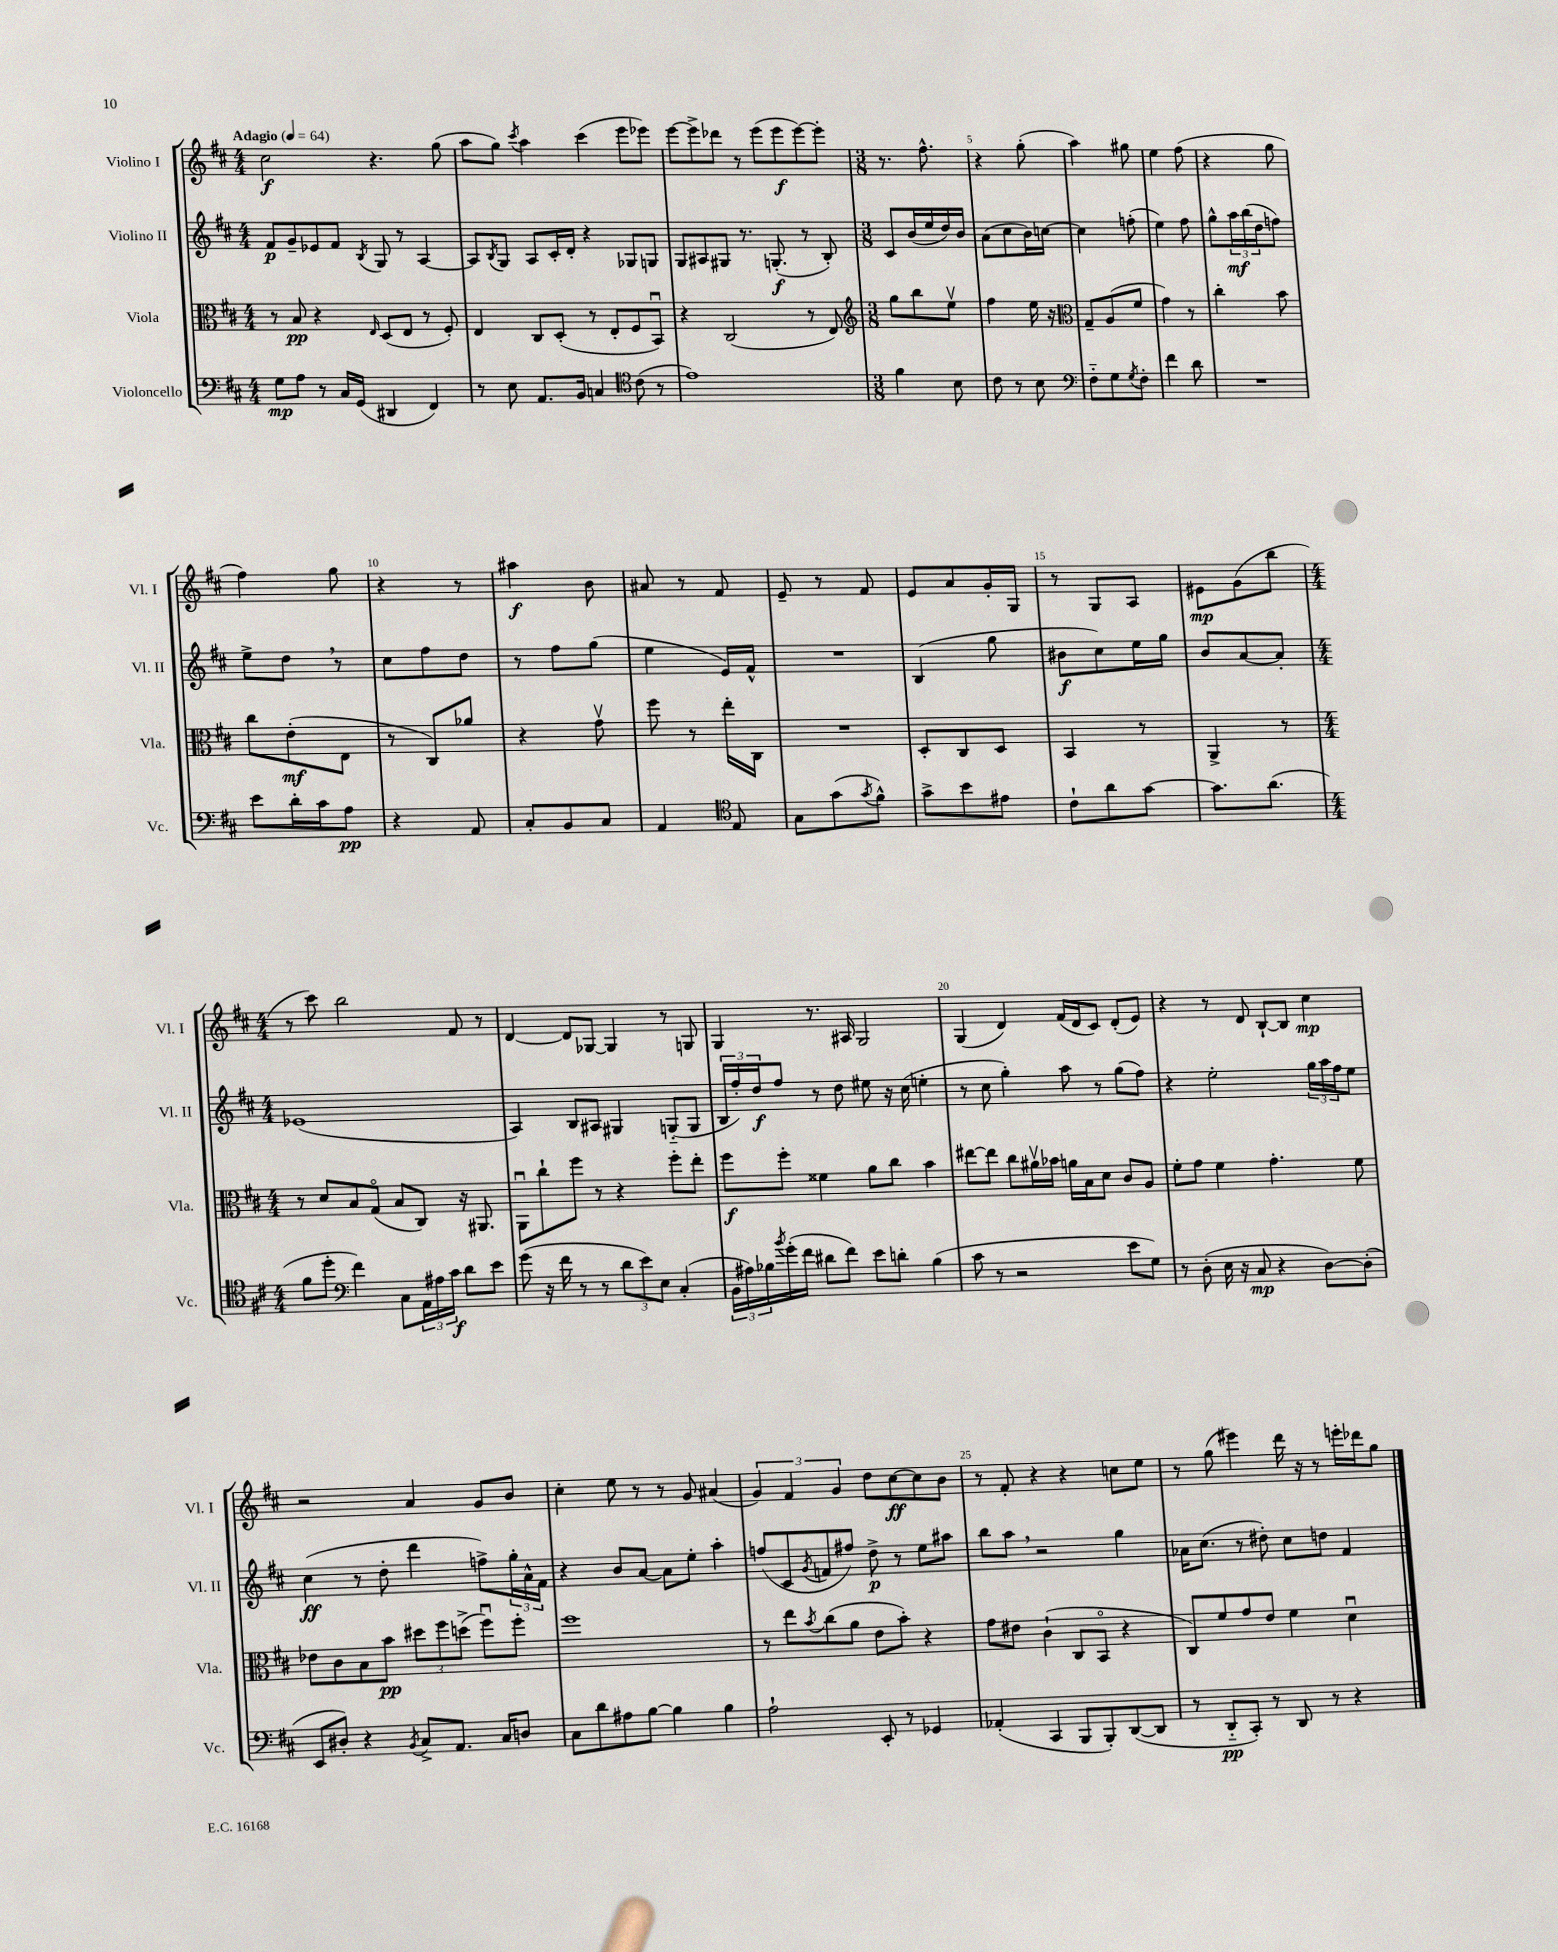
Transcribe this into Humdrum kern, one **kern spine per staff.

**kern	**kern	**kern	**kern
*staff4	*staff3	*staff2	*staff1
*clefF4	*clefC3	*clefG2	*clefG2
*k[f#c#]	*k[f#c#]	*k[f#c#]	*k[f#c#]
*M4/4	*M4/4	*M4/4	*M4/4
*MM64	*MM64	*MM64	*MM64
8G\L	8r	8f#/L	2cc#\
8A\J	8B/	8g~/	.
8r	4r	8e-/	.
16C#/LL	.	8f#/J	.
(16GG/JJ	.	.	.
.	16qqE/	8qB/	.
4DD#/	(8D/L	8G/	4.r
.	8E/J	8r	.
4FF#/)	8r	[4A/	.
.	8F#'/)	.	(8gg\
=	=	=	=
8r	4E/	8A/]L	8aa\L
.	.	8qB/	.
8E\	.	8G/J	8gg\J)
.	.	.	8qccc#/
8.AA/L	8C#/L	8A/L	4aa\
.	(8D'/J	16c#'/L	.
16BB/Jk	.	16d'/JJ	.
4C/	8r	4r	(4ccc#\
.	8E'/L	.	.
*clefC4	*	*	*
(8c#\	8F#/	8G-/L	8eee\L
8r	8BBu/J)	8G/J	8eee-\J)
=	=	=	=
1e)	4r	8G/L	[8eee\L
.	.	8A#/	8eee^\]
.	(2C#/	8G#/J	8ddd-\J
.	.	8.r	8r
.	.	.	(8eee\L
.	.	(8.G'/	.
.	.	.	8eee\
.	8r	8r	[8eee\)
.	8E/)	8B'/)	8eee'\]J
=	=	=	=
*	*clefG2	*	*
*M3/8	*M3/8	*M3/8	*M3/8
4f#\	8gg\L	8c#/L	8.r
.	8bb\	(16b/L	.
.	.	16ee/	8.ff#^^\
8B\	8eev\J	16dd/)	.
.	.	16b/JJ	.
=	=	=	=
8c#\	4ff#\	(8a\L	4r
8r	.	8cc#\	.
8B\	16ee\	16b\L)	(8gg'\
.	16r	[16cc\JJ	.
=	=	=	=
*clefF4	*clefC3	*	*
8F#'~\L	8G~/L	4cc\]	4aa\)
8G\	(8A/	.	.
8qG/	.	.	.
8F#'\J	8f#/J	(8ff'\	8gg#\
=	=	=	=
4f#\	4g\)	4ee\)	4ee\
8d\	8r	8ff#\	(8ff#\
=	=	=	=
4.r	4cc#'\	8gg^^\L	4r
.	.	24aa\L	.
.	.	(24bb\	.
.	.	24dd\J	.
.	8b\	8ff\J)	8gg\
=	=	=	=
8e\L	8cc#\L	8ee^\L	4ff#\)
16d'\L	(8e'\	8dd\J	.
16c#\J	.	.	.
8A\J	8E\J	8r	8gg\
=	=	=	=
4r	8r	8cc#\L	4r
.	8C#/L)	8ff#\	.
8AA/	8a-/J	8dd\J	8r
=	=	=	=
8C#'/L	4r	8r	4aa#\
8BB/	.	8ff#\L	.
8C#/J	8gv\	(8gg\J	8b\
=	=	=	=
4AA/	8ff#\	4ee\	8a#/
.	8r	.	8r
*clefC4	*	*	*
8E/	16ee'\LL	16e/LL)	8f#/
.	16C#\JJ	16f#^^/JJ	.
=	=	=	=
8G\L	4.r	4.r	8e~/
(8g\	.	.	8r
8qg/	.	.	.
8f#^^\J)	.	.	8f#/
=	=	=	=
8g^\L	8D'/L	(4B/	8e/L
8b\	8C#/	.	8a/
8e#\J	8D/J	8gg\	16g'/L
.	.	.	16G/JJ
=	=	=	=
8c#`\L	4BB/	8b#\L	8r
8a\	.	8cc#\)	8G/L
[8g\J	8r	16ee\L	8A/J
.	.	16gg\JJ	.
=	=	=	=
8.g\]L	4AA^/	8b/L	8e#\L
.	.	[8a/	(8g\
(8.a\J	.	.	.
.	8r	8a'/]J	8bb\J
=	=	=	=
*M4/4	*M4/4	*M4/4	*M4/4
8f#\L	8r	(1e-	8r
8dd'\J	8d/L	.	8ccc#\)
*clefF4	*	*	*
4f#\)	8B/	.	2bb\
.	(8Go/J	.	.
8C#\L	8B/L	.	.
24AA\L	8C#/J)	.	.
24A#\	.	.	.
24c#\JJ	.	.	.
8d\L	16r	.	8f#/
.	8.AA#/	.	.
8e\J	.	.	8r
=	=	=	=
(8g\	8AAu\L	4A/)	[4d/
16r	8cc#`\	.	.
16f#\	.	.	.
8r	8ff#\J	8B/L	8d/]L
8r	8r	8A#/J	[8G-/J
12d\L	4r	4G#/	4G-/]
12e\)	.	.	.
12E\J	.	.	.
(4C#'/	8ff#'\L	(8G'~/L	8r
.	8ee'\J	8G/J	8G/
=	=	=	=
24BB\LL	8ff#\L	24B/LL	4G/
24A#\)	.	24ff#'/)	.
24B-\	.	24dd/J	.
8qb/	.	.	.
(16g'\	8ff#'\J	8ff#/J	.
16f#\JJ	.	.	.
8d#\L	4f##\	8r	8.r
8f#\J)	.	8dd\	.
.	.	.	16A#/
8e\L	8a\L	8ee#\	2G/
8d'\J	8cc#\J	16r	.
.	.	(16cc#\	.
(4B-\	4b\	4ee'\	.
=	=	=	=
8c#\	[8ee#\L	8r	(4G/
8r	8ee#\]J	8cc#\	.
2r	8cc#\L	4gg'\)	4d/)
.	16a#v\L	.	.
.	16b-\JJ	.	.
.	16a\LL	8aa\	(16f#/LL
.	16B\J	.	16d/J
.	8d\J	8r	8c#/J)
8e\L	8c#/L	(8gg\L	(8d'/L
8G\J)	8A/J	8ff#\J)	8e/J)
=	=	=	=
8r	8f#'\L	4r	4r
(8D'\	8g\J	.	.
16E\	4f#\	2ee'\	8r
16r	.	.	.
8C#/	.	.	8d/
4r	4.g'\	.	[8B`/L
.	.	.	8B/]J
[8D\L)	.	24gg\LL	4cc#\
.	.	24aa\	.
.	.	24ff#\J	.
(8D'\]J	8f#\	8ee\J	.
=	=	=	=
8EE/L	8e-\L	(4cc#\	2r
8D#'/J)	8c#\	.	.
4r	8B\	8r	.
.	8b\J	8dd'\	.
8qBB/	.	.	.
8C#^/L	12dd#\L	4ddd\	4a/
.	12ff#\	.	.
8.AA/J	.	.	.
.	(12dd^\J	.	.
.	8ff#u\L)	8ff^\L)	8g/L
16C#/LK	.	.	.
8D/J	8ff#'\J	24gg'\L	8b/J
.	.	24a^^\	.
.	.	24f#\JJ	.
=	=	=	=
8C#\L	1ff#	4r	4cc#'\
8d\	.	.	.
8A#\	.	8b/L	8ee\
[8B\J	.	[8a/J	8r
4B\]	.	8a\]L	8r
.	.	8ee'\J	8g/
4B\	.	4aa'\	(4a#/
=	=	=	=
2A`\	8r	(8ff/L	6g/)
.	8ee\L	8c#/	.
.	.	.	6f#/
.	8qb/	8qg/	.
.	(8cc#\	8f/	.
.	.	.	6g/
.	8a\J	8ff#/J)	.
8EE'/	8e\L	8dd^\	8dd\L
8r	8b'\J)	8r	[8cc#\
4GG-/	4r	8ee\L	8cc#\]
.	.	8aa#\J	8b\J
=	=	=	=
(4AA-'/	8g\L	8bb\L	8r
.	8e#\J	8aa\J	8f#'/
4CC#/	(4c#`\	2r	4r
8BBB/L	8C#/L	.	4r
8BBB'/)	8BBo/J	.	.
([8DD/	4r	4gg\	8cc\L
8DD/]J	.	.	8ee\J
=	=	=	=
8r	8C#/L)	16a-\LK	8r
.	.	(8.cc#\J	.
8DD'~/L	8f#/	.	(8gg\
8CC#'/J)	8g/	8r	4eee#\)
8r	8e/J	8dd#'\)	.
8DD/	4f#\	8cc#\L	16ddd\
.	.	.	16r
8r	.	8dd\J	8r
4r	4du\	4f#/	16eee'\LL
.	.	.	16ddd-\J
.	.	.	8gg\J
==	==	==	==
*-	*-	*-	*-
